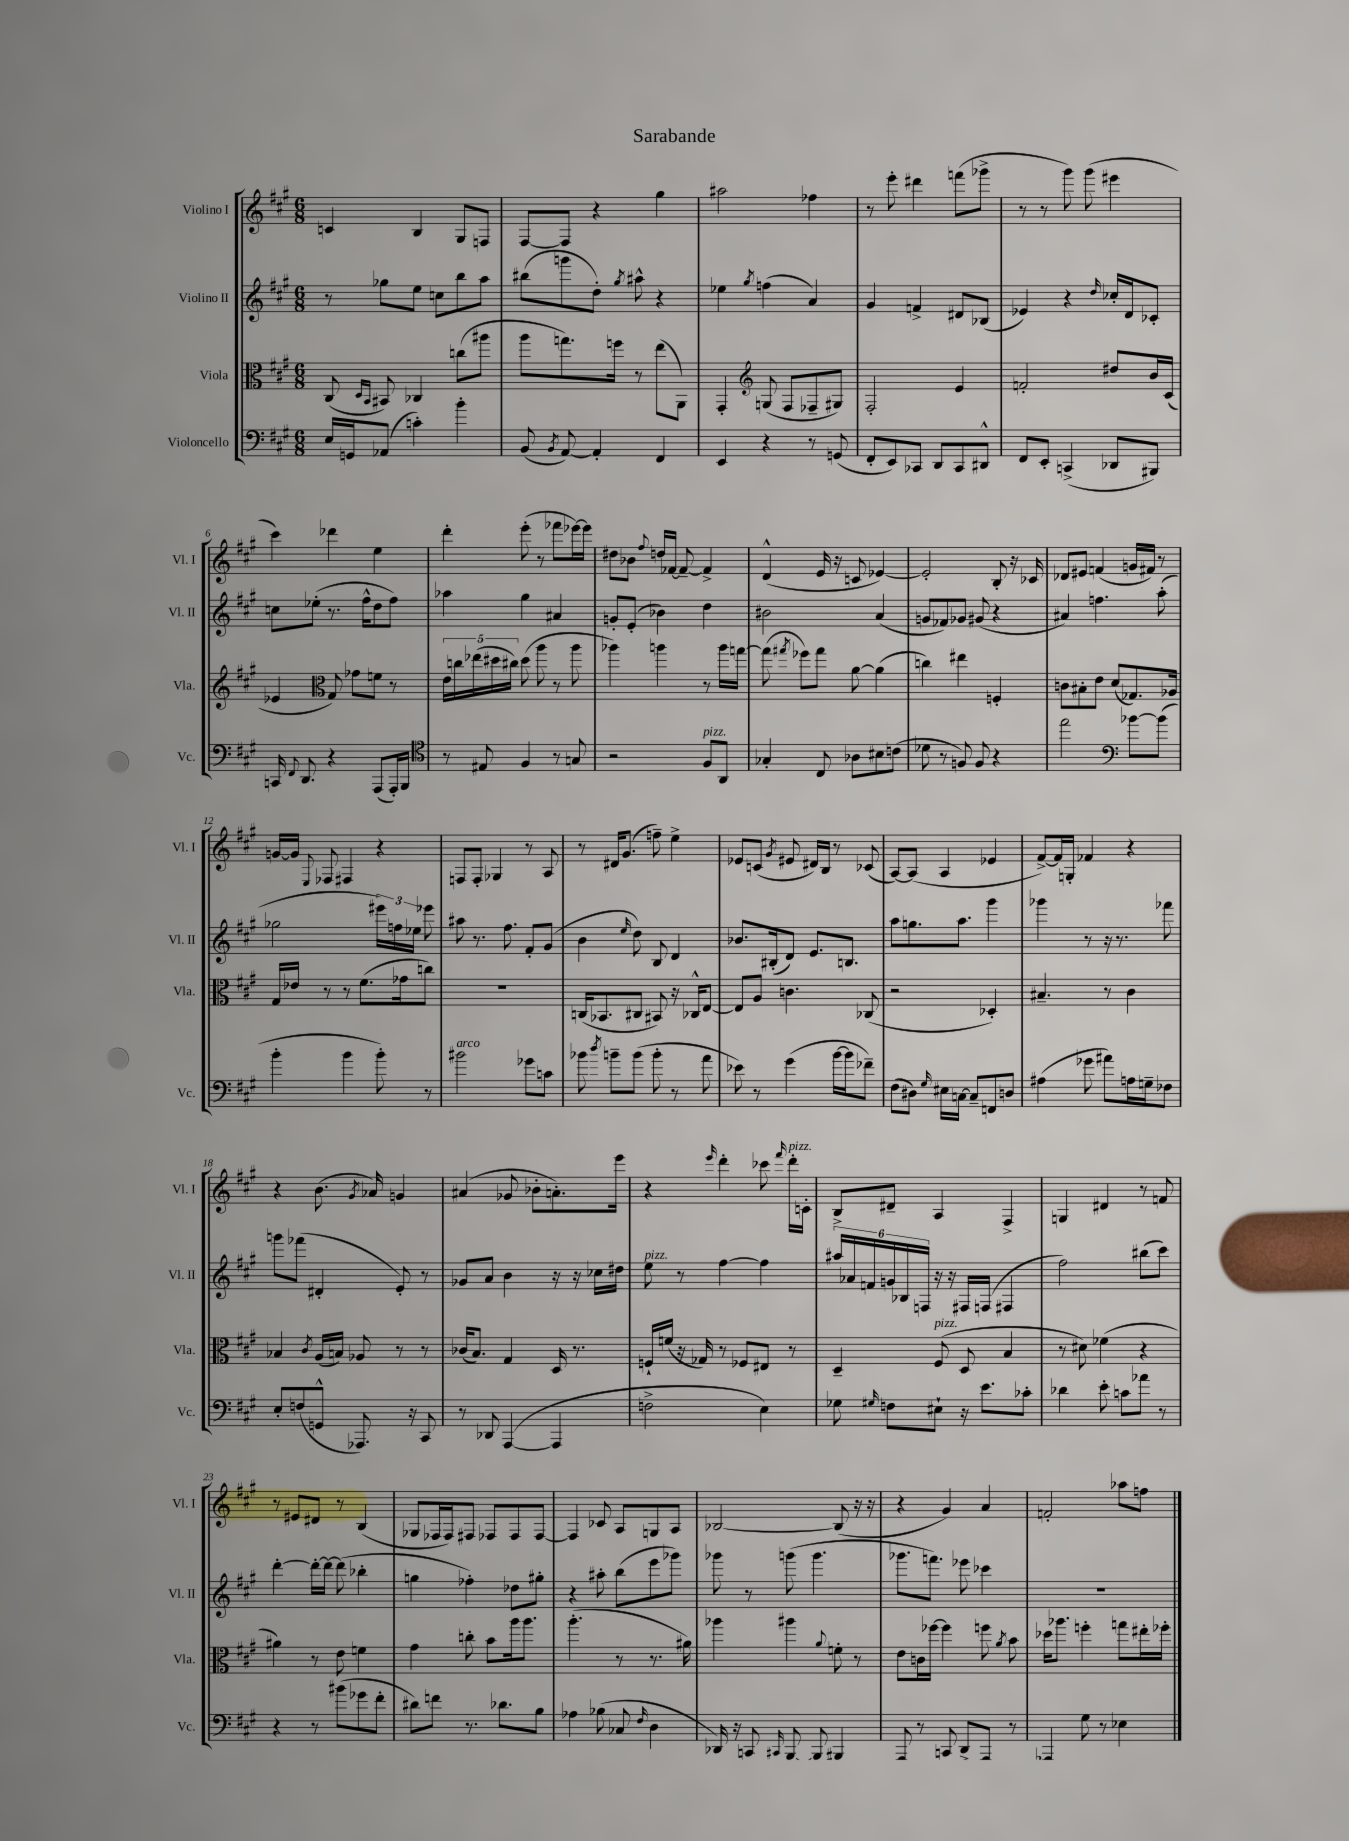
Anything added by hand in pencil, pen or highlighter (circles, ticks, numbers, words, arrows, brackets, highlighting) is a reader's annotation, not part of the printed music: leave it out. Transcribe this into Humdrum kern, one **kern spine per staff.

**kern	**kern	**kern	**kern
*staff4	*staff3	*staff2	*staff1
*clefF4	*clefC3	*clefG2	*clefG2
*k[f#c#g#]	*k[f#c#g#]	*k[f#c#g#]	*k[f#c#g#]
*M6/8	*M6/8	*M6/8	*M6/8
16E	(8C#	8r	4c
16GG	.	.	.
.	16qqD	.	.
.	16qqBB	.	.
(8AA-	8BB#)	8gg-	.
4c')	4C-	8ee	4B
.	.	8cc	.
4b'	(8cc	8bb	8G#
.	8aa#	8aa	8F
=	=	=	=
(8BB	8aa	(8bb#	[8F#
8qBB	.	.	.
[8AA)	8.gg)	8ggg	8F#]
4AA']	.	8dd')	4r
.	16ff	.	.
.	.	8qgg#	.
.	8r	8aa#^^	.
4FF#	(8ee	4r	4gg#
.	8AA)	.	.
=	=	=	=
4EE	4GG#'	4ee-	2aa#
*	*clefG2	*	*
.	.	8qgg#	.
4r	(8G	(4ff	.
.	8F#	.	.
8r	8F-~	4a)	4ff-
(8GG	8G#)	.	.
=	=	=	=
8FF#'	2F#'	4g#	8r
8EE)	.	.	8eee'
8CC-	.	4f^	4ddd#
8DD	.	.	.
8CC-	4e	8d#	(8fff
8DD#^^	.	(8B-	8ggg-^
=	=	=	=
8FF#	2f'	4e-)	8r
8EE'	.	.	8r
(4CC^	.	4r	8ggg#)
.	.	.	(8ggg#
.	.	16qqdd	.
8DD-	8dd#	16cc-'	4eee#
.	.	16d	.
8BBB#)	16b	8c-'	.
.	(16c#	.	.
=	=	=	=
16CC	4e-	8cc	4ccc#)
8qqFF#	.	.	.
8.DD	.	.	.
.	.	(8ee-'	.
*	*clefC3	*	*
4r	8G#)	8.r	4ddd-
.	8g-	.	.
.	.	16ff#^^	.
(8AAA	8f	8dd	4ee
16AAA')	8r	8ff#)	.
16BBB	.	.	.
=	=	=	=
*clefC4	*	*	*
8r	20e	4aa-	4ddd'
.	20cc	.	.
.	(20ee-	.	.
8E#	.	.	.
.	20dd#	.	.
.	20cc#)	.	.
4F#	(8dd#	4gg#	(8eee'
.	8aa	.	8r
8r	8r	4a#	8fff-
8G	8aa	.	[16eee-)
.	.	.	16eee-]
=	=	=	=
2r	4aa-)	8g'	8dd#
.	.	(8e'	8b-
.	.	.	8qqff#
.	4aa	4b-)	16dd
.	.	.	[16f-
.	.	.	8f-~_
8F#	8r	4dd	4f-^]
8AA	16aa	.	.
.	[16gg	.	.
=	=	=	=
4G-'	(8gg]	2b#	(4d^^
.	8qgg#	.	.
.	8ff-)	.	.
8C#	8gg#	.	16e
.	.	.	16r
8A-	[8a	.	8c
8B#	(4a]	(4a	[4e-)
(8c	.	.	.
=	=	=	=
8d-	4cc)	8g	2e-']
8r	.	8f-)	.
8F)	4ee#	8g-	.
8F	.	(8g#	.
4r	4F'	4r	8B'
.	.	.	16r
.	.	.	16c-
=	=	=	=
2ee	8c	4a#)	8d-
.	8B#'	.	8e#
.	8e	4.ff	(4f
.	(8d	.	.
*clefF4	*	*	*
[8b-	8.G-)	.	16g
.	.	.	16f#)
(8b-]	.	(8aa'	8r
.	16A-	.	.
=	=	=	=
4b'	16G#	2gg-	[16g
.	16e-	.	16g]
.	.	.	8qqE
.	8r	.	8F-
4b	8r	.	4F#
.	(8.f#	.	.
8b')	.	24eee#)	4r
.	.	24ff	.
.	16g-	.	.
.	.	24ee-	.
8r	8cc)	8eee-	.
=	=	=	=
2b#	2.r	8aa#	8F
.	.	8.r	8F'
.	.	.	4G-
.	.	8.ff#	.
8g-	.	8f#'	8r
8c	.	(8g#	8A
=	=	=	=
8b-	(16C	4b	8r
.	8.BB-	.	.
8qdd	.	.	.
8b~	.	.	16d#
.	.	.	(8.g#
.	.	16qqee	.
(8b	8C#	8dd)	.
8b'	8BB#)	8B	8ff~)
8r	16r	4d	4ee^
.	16C-^^	.	.
8a	[8E	.	.
=	=	=	=
8e-)	8E]	8.b-	8e-
8r	8A	.	(8c
.	.	(16B#'	.
.	.	.	8qg#
(4g#	4.c	8d)	8e#
.	.	8.e	16d#)
.	.	.	16B
[16b	.	.	8r
16b]	.	8.B	.
8f-~)	(8C-	.	(8c-
=	=	=	=
(8F#	2r	8aa	[8A)
8D#)	.	8.gg	(8A]
16qqG#	.	.	.
16E#	.	.	4A
[16C	.	8.aa	.
8C~]	.	.	.
8FF	4D-')	4ggg#	4e-
8D	.	.	.
=	=	=	=
(4A#	4.B#~	4ggg-	[8f#^)
.	.	.	16f#]
.	.	.	16G'
8g-	.	8r	4f-
8a#)	8r	16r	.
.	.	8.r	.
16A	4c#	.	4r
16G~	.	.	.
8F-	.	8fff-	.
=	=	=	=
8E'	4B-	8ggg	4r
(8F	.	(8fff-	.
.	8qc#	.	.
8GG^^	(16A	4d#'	(8.b
.	16B)	.	.
8.AAA-)	8A-	.	.
.	.	.	8qg#
.	.	.	16a-)
.	8r	8e')	4g
16r	.	.	.
8CC#	8r	8r	.
=	=	=	=
8r	(16c-	8g-	(4a#
.	8.B)	.	.
8DD-	.	8a	.
([4AAA	4G#	4b	8g-
.	.	.	8b-'
4AAA]	16D	16r	8.a')
.	8.r	16r	.
.	.	16cc-	.
.	.	16dd#	16eee
=	=	=	=
2F^	16F`	8ee	4r
.	(16f	.	.
.	16r	8r	.
.	16G-)	.	.
.	.	.	16qqeee
.	8r	[4ff#	4ddd'
.	8F-	.	.
4E)	8E#	4ff#]	8ccc-
.	.	.	16qqfff#
.	8r	.	16ddd'
.	.	.	16c'
=	=	=	=
8G-	4D~	24aa#	8B^
.	.	24a-	.
.	.	24f	.
16qqG#	.	.	.
8F	.	24g	8d#~
.	.	24B-	.
.	.	24F	.
8E#`	(8F#	16r	4A
.	.	16r	.
16r	8D	16F#	.
8.e	.	(16F	.
.	4B	4F#	4F#^
8c-'	.	.	.
=	=	=	=
4d-	8r	2ff#)	4G
.	8d#)	.	.
8e'	(4f-	.	4d#
8c	.	.	.
8a-	4r	(8bb#	8r
8r	.	8ccc#)	8f
=	=	=	=
4r	4a#)	[4ddd'	8r
.	.	.	8e#
8r	8r	16ddd'_	8d#
.	.	16ddd_	.
(8b#	8e	(8ddd]	8r
8g-	4f	4bb-'	(4B
8f#'	.	.	.
=	=	=	=
8d#)	4g#	4gg	8G-
8f	.	.	16F-
.	.	.	16F-)
8.r	8cc'	4ff-')	8F#
.	8b	.	8F-
8.d-	.	.	.
.	16aa	8dd-	8F-
.	8.aa	.	.
8B	.	8gg#'	[8F-
=	=	=	=
4A-	(4.aa'	4r	4F-]
(8B-	.	8aa#'	8c-
8C-	8r	(8bb	8A
16qqF#	.	.	.
4D	8.r	8eee	8G
.	.	8ggg-)	8A
.	16a#)	.	.
=	=	=	=
16DD-)	4aa-	8ggg-	[2B-
16r	.	.	.
8CC	.	8r	.
16qqCC#	.	.	.
[8BBB	4aa#	(8ggg	.
8BBB]	.	4.ggg	.
.	8qqa	.	.
4BBB#`	8f'	.	(8B-]
.	8r	.	16r
.	.	.	16r
=	=	=	=
8AAA	8e	8.ggg-	4r
8r	16c	.	.
.	[16ff-	8.fff)	.
(8CC	4ff-]	.	4g#)
8DD^)	.	8eee-	.
8AAA	8ff	4ccc-	4a
.	8qa	.	.
8r	8b	.	.
=	=	=	=
4AAA-	16dd-	2.r	2f'
.	8.aa-	.	.
8G#	4ff'	.	.
8r	.	.	.
4E-	8gg	.	8aa-
.	16ee#'	.	8ff
.	16ff-'	.	.
==	==	==	==
*-	*-	*-	*-
